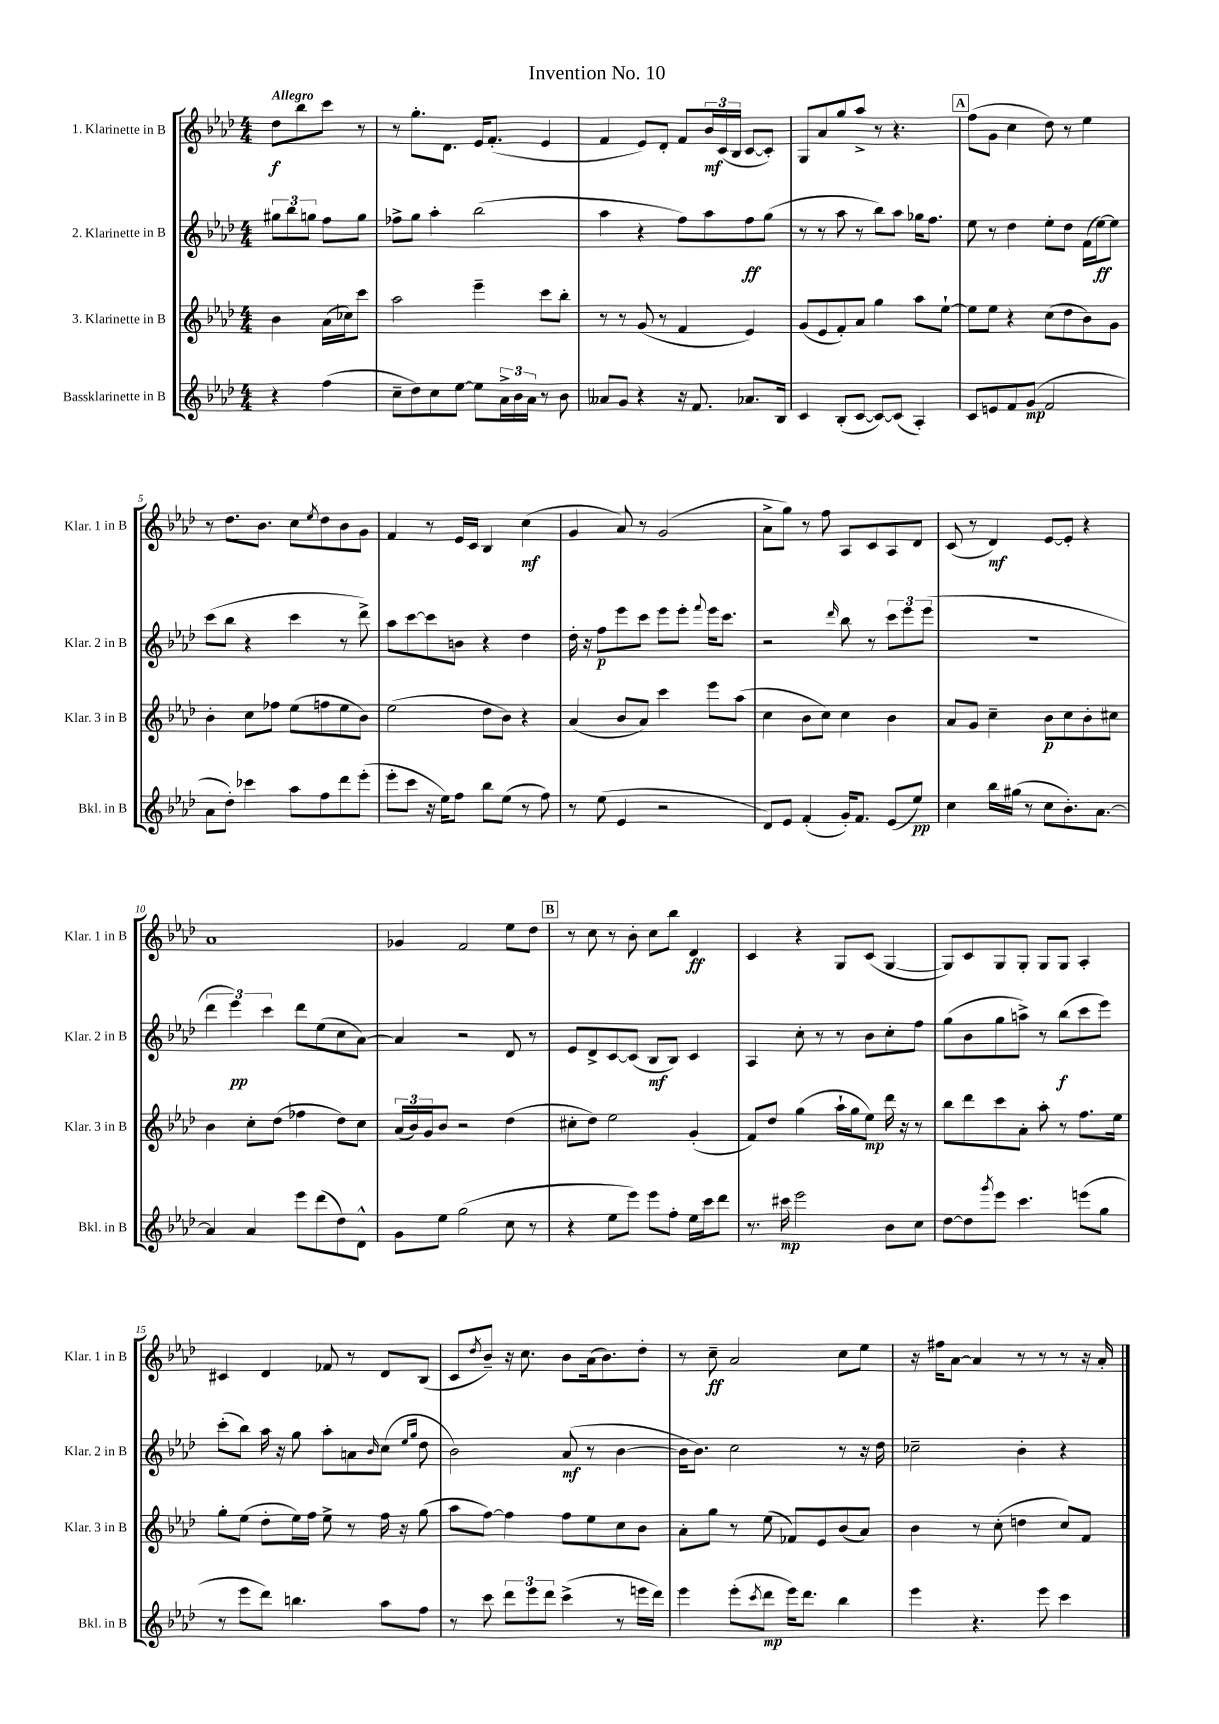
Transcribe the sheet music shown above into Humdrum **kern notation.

**kern	**kern	**kern	**kern
*staff4	*staff3	*staff2	*staff1
*clefG2	*clefG2	*clefG2	*clefG2
*k[b-e-a-d-]	*k[b-e-a-d-]	*k[b-e-a-d-]	*k[b-e-a-d-]
*M4/4	*M4/4	*M4/4	*M4/4
4r	4b-	12gg#	8dd-
.	.	12bb-	.
.	.	.	8bb-
.	.	12gg	.
(4ff	(16a-	8ff	8ccc
.	16cc-)	.	.
.	8ccc	8gg	8r
=	=	=	=
8cc~	2aa-	8ff-^	8r
8dd-)	.	8gg	8.gg'
8cc	.	4aa-'	.
.	.	.	8.d-
[8ee-	.	.	.
8ee-]	4eee-~	(2bb-	16e-
.	.	.	(8.f'
24a-^	.	.	.
24b-	.	.	.
24a-	.	.	.
8r	8ccc	.	4e-
8b-	8bb-'	.	.
=	=	=	=
8a--	8r	4aa-	4f
8g	8r	.	.
4r	(8g	4r	8e-)
.	8r	.	8d-'
16r	4f	8ff)	8f
8.f	.	.	.
.	.	8aa-	24b-
.	.	.	(24c
.	.	.	24B-
8.a-	4e-)	8ff	[8c
.	.	(8gg	8c'])
16B-	.	.	.
=	=	=	=
4c	(8g	8r	8G
.	8e-	8r	8a-
(8B-'	8f')	8aa-	8gg
[8c	8a-	8r	8aa-^
8c_)	4gg	8bb-)	8r
(8c]	.	8aa-	4.r
4A-')	8aa-	16gg-	.
.	.	8.ff	.
.	[8ee-`	.	.
=	=	=	=
8c	8ee-]	8ee-	(8ff
8e	8ee-	8r	8g
8f	4r	4dd-	4cc
(8g	.	.	.
2f	(8cc	8ee-'	8dd-)
.	8dd-	8dd-	8r
.	8b-)	(16f	4ee-
.	.	[16ee-)	.
.	8g	8ee-]	.
=	=	=	=
8a-	4b-'	(8ccc	8r
8dd-')	.	8bb-	8.dd-
4ccc-	8cc	4r	.
.	.	.	8.b-
.	8ff-	.	.
8aa-	(8ee-	4ccc	8cc
.	.	.	8qee-
8ff	8ff	.	8dd-
8ddd-	8ee-	8r	8b-
(8eee-'	8b-)	8ddd-^)	8g
=	=	=	=
8eee-'	(2ee-	8aa-	4f
8ccc	.	[8ccc	.
16r	.	8ccc]	8r
16ee-)	.	.	.
8ff	.	8b	16e-
.	.	.	16c
8bb-	8dd-	4r	4B-
(8ee-	8b-)	.	.
8r	4r	4dd-	(4cc
8ff)	.	.	.
=	=	=	=
8r	(4a-	16dd-'	4g
.	.	16r	.
(8ee-	.	8ff	.
4e-	8b-	8eee-	8a-)
.	8a-)	8ccc	8r
2r	4ccc	8eee-	(2g
.	.	8eee-'	.
.	.	8qqfff	.
.	8eee-	16eee-	.
.	.	8.ccc	.
.	(8aa-	.	.
=	=	=	=
8d-)	4cc	2r	8a-^
8e-	.	.	8gg)
(4f'	8b-	.	8r
.	8cc)	.	8ff
.	.	16qqddd-	.
16g')	4cc	8bb-	8A-
8.f	.	.	.
.	.	8r	8c
(8e-	4b-	12ccc	8A-
.	.	12eee-	.
8ee-)	.	.	8d-
.	.	(12eee-	.
=	=	=	=
4cc	8a-	1r	(8c
.	8g	.	8r
16bb-	4cc~	.	4d-)
(16gg#	.	.	.
8r	.	.	.
8cc	8b-	.	[8e-
8.b-')	8cc	.	8e-']
.	8b-'	.	4r
[8.a-	.	.	.
.	8cc#	.	.
=	=	=	=
4a-]	4b-	6ddd-	1a-
.	.	6eee-)	.
4a-	8cc'	.	.
.	.	6ccc	.
.	(8dd-	.	.
8eee-	4ff-	8ddd-	.
(8ddd-	.	(8ee-	.
8dd-)	8dd-)	8cc	.
8d-^^	8cc	[8a-)	.
=	=	=	=
8g	(24a-	4a-]	4g-
.	24b-)	.	.
.	24g	.	.
8ee-	8b-	.	.
(2gg	2r	2r	2f
8cc	(4dd-	8d-	8ee-
8r	.	8r	8dd-
=	=	=	=
4r	8cc#'	8e-	8r
.	8dd-)	8d-^	8cc
8ee-	2ee-	[8c	8r
8eee-)	.	(8c]	8b-'
8eee-	.	8B-	8cc
8ff'	.	8B-)	8bb-
16ee-	(4g'	4c	4d-
16ccc	.	.	.
8ddd-	.	.	.
=	=	=	=
8.r	8f)	4A-	4c
.	8dd-	.	.
16ccc#	.	.	.
2eee-	(4gg	8cc'	4r
.	.	8r	.
.	16aa-`	8r	8G
.	16gg	.	.
.	8ee-)	8b-	(8c
8b-	16ddd-	8cc'	[4G
.	16r	.	.
8cc	8r	8ff	.
=	=	=	=
[8dd-	8bb-	(8gg	8G])
8dd-]	8ddd-	8b-	8c
8qggg	.	.	.
8eee-	8ccc	8gg	8G
4.ccc	8a-'	8aa^)	8G'
.	8aa-'	8r	8G
.	8r	(8bb-	8G
(8eee	8.ff	8ccc	4A-'
8gg	.	8eee-)	.
.	16ee-	.	.
=	=	=	=
8r	8gg'	(8ccc'	4c#
8eee-	(8ee-	8bb-)	.
8ddd-)	8dd-'	16aa-	4d-
.	.	16r	.
4.bb	16ee-)	8gg	.
.	16ff	.	.
.	8ee-^	8aa-'	8f-
.	8r	8a	8r
.	.	16qqb-	.
8aa-	16ff	(8cc	8d-
.	16r	.	.
.	.	16qqee-	.
.	.	16qqgg	.
8ff	(8gg	8dd-	(8B-
=	=	=	=
8r	8aa-	2b-)	8c
.	.	.	8qdd-
8ccc	[8ff)	.	8b-~)
12ddd-	4ff]	.	16r
.	.	.	8.cc
12eee-	.	.	.
12ddd-	.	.	.
(4ccc^	8ff	(8a-	8b-
.	8ee-	8r	(16a-
.	.	.	8.b-)
8r	8cc	[4b-	.
16eee	8b-	.	8dd-'
16ddd-)	.	.	.
=	=	=	=
4eee-	8a-'	16b-]	8r
.	.	8.b-)	.
.	8gg	.	8cc~
(8eee-'	8r	2cc	2a-
8qccc	.	.	.
8ddd-	(8ee-	.	.
16eee-)	8f-)	.	.
8.ddd-	.	.	.
.	8e-	.	.
4bb-	(8b-	8r	8cc
.	8a-)	16r	8ee-
.	.	16dd-	.
=	=	=	=
4eee-	4b-	2cc-~	16r
.	.	.	16ff#
.	.	.	[8a-
4.r	8r	.	4a-]
.	(8cc'	.	.
.	4dd	4b-'	8r
8eee-	.	.	8r
4ccc	8cc)	4r	8r
.	8f	.	16r
.	.	.	16a-'
==	==	==	==
*-	*-	*-	*-
